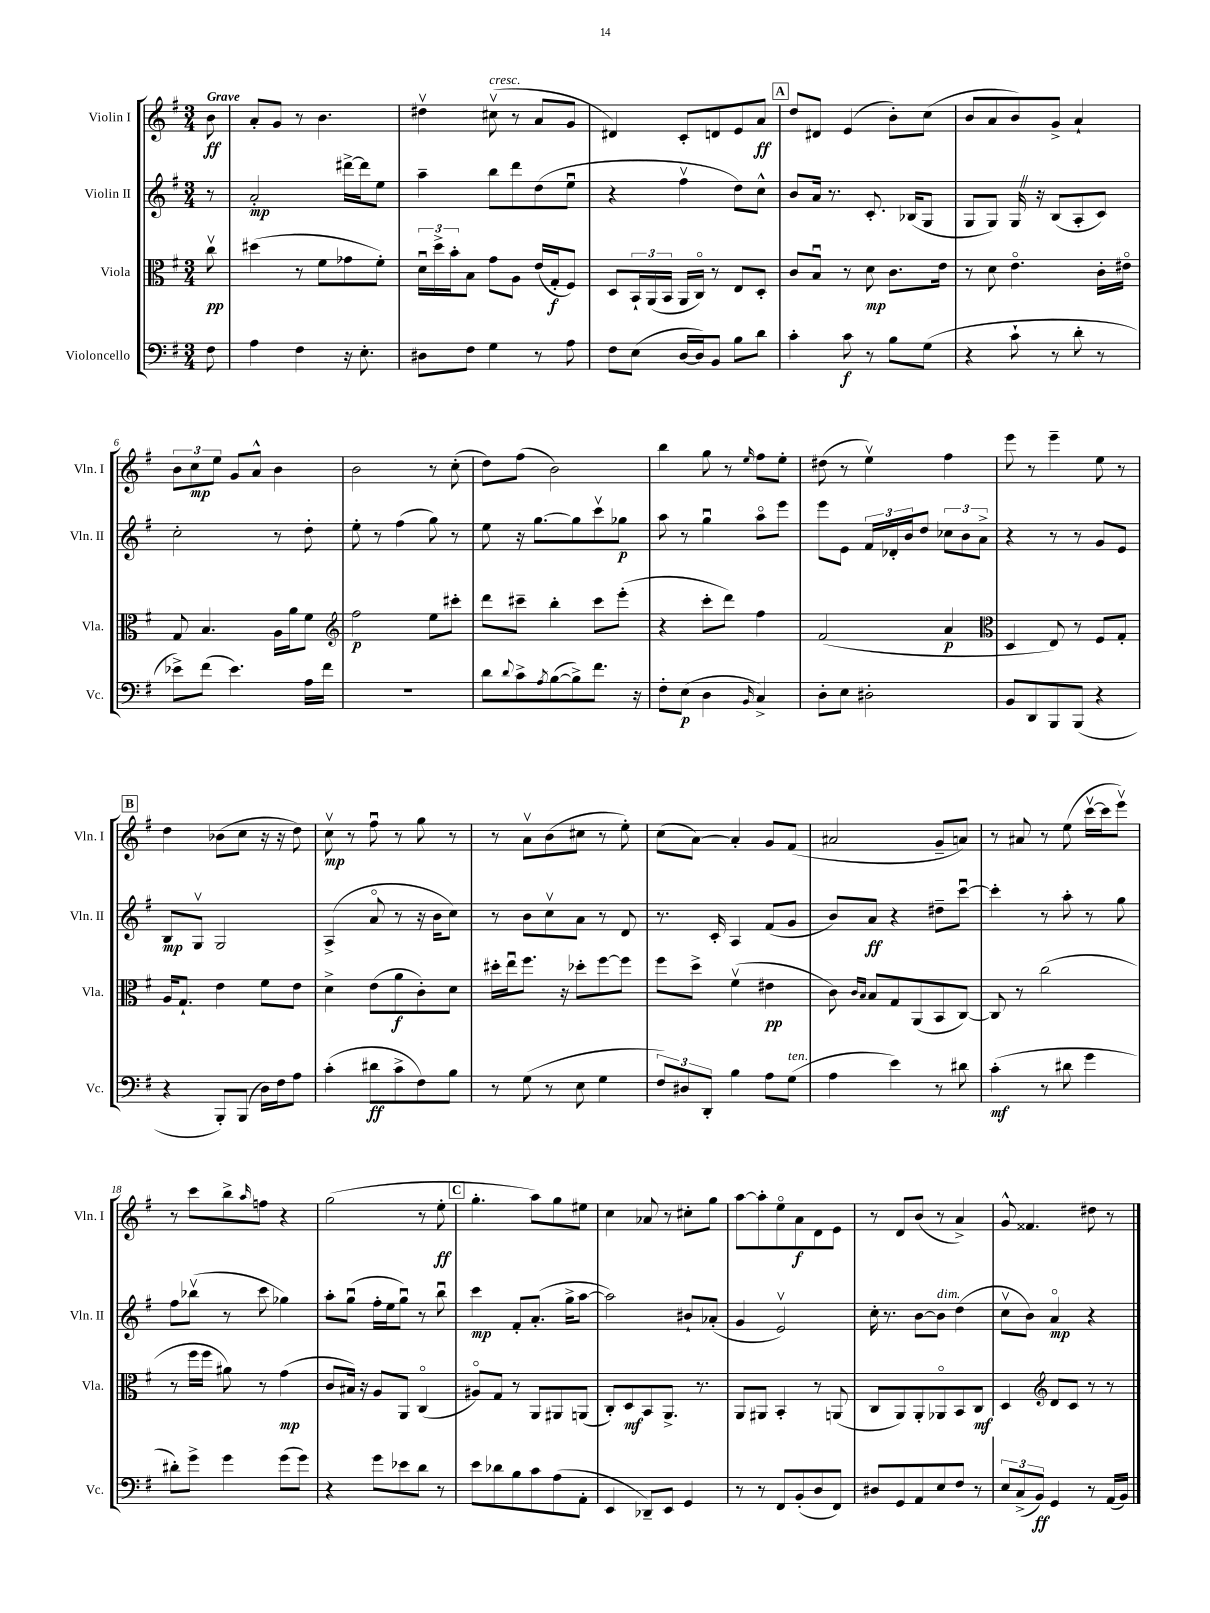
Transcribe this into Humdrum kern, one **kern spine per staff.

**kern	**kern	**kern	**kern
*staff4	*staff3	*staff2	*staff1
*clefF4	*clefC3	*clefG2	*clefG2
*k[f#]	*k[f#]	*k[f#]	*k[f#]
*M3/4	*M3/4	*M3/4	*M3/4
8F#	8ccv	8r	8b
=	=	=	=
4A	(4dd#	2a'	8a'
.	.	.	8g
4F#	8r	.	8r
.	8f#	.	4.b
16r	8g-	[16ddd#^	.
8.E'	.	16ddd#]	.
.	8f#')	8ee	.
=	=	=	=
8D#	24du	4aa~	4dd#v
.	24dd^	.	.
.	24b'	.	.
8F#	8B	.	.
4G	8g	8bb	(8cc#v
.	8A	8ddd	8r
8r	(16e	(8dd	8a
.	16G'	.	.
8A	8F#)	8eeu	8g
=	=	=	=
8F#	8D	4r	4d#)
(8E	24BB`	.	.
.	(24AA	.	.
.	24BB	.	.
[16D	16AA	4ff#v	8c'
16D])	16Co)	.	.
8BB	8r	.	8d
8B	8E	8dd)	8e
8d	8D'	8cc^^	8a
=	=	=	=
4c'	8c	8b	8dd
.	8Bu	16a	8d#
.	.	8.r	.
8c	8r	.	(4e
8r	8d	8.c'	.
8B	8.c	.	8b')
.	.	(16B-	.
(8G	.	8G	(8cc
.	16e	.	.
=	=	=	=
4r	8r	8G	8b
.	8d	8G)	8a
8c`	4.eo	16G	8b)
.	.	16r	.
8r	.	(8B	8g^
8d'	.	8A'	4a`
8r	16c'	8c)	.
.	16e#o	.	.
=	=	=	=
8e-^)	8G	2cc'	12b
.	.	.	12cc
(8f#	4.B	.	.
.	.	.	12ee
4.e-)	.	.	8g
.	.	.	8a^^
.	16A	8r	4b
.	16a	.	.
16A	8f#	8dd'	.
16f#	.	.	.
=	=	=	=
*	*clefG2	*	*
2.r	2ff#	8ee'	2b
.	.	8r	.
.	.	(4ff#	.
.	8ee	8gg)	8r
.	8ccc#'	8r	(8cc'
=	=	=	=
8d	8ddd	8ee	8dd)
8qqd	.	.	.
8c^	8ccc#~	16r	(8ff#
.	.	[8.gg	.
8qA	.	.	.
([8B	4bb'	.	2b)
8B^])	.	8gg]	.
8.f#	8ccc#	8cccv	.
.	(8eee'	8gg-	.
16r	.	.	.
=	=	=	=
8F#'	4r	8aa	4bb
(8E	.	8r	.
4D	8ccc'	4ggu	8gg
.	8ddd)	.	8r
16qqBB	.	.	16qqee
4C^)	4ff#	8aao	8ff#
.	.	8eee	8ee'
=	=	=	=
8D'	(2f#	8eee	(8dd#
8E	.	8e	8r
2D#'	.	24f#	4eev)
.	.	24d-'	.
.	.	24b	.
.	.	8dd	.
.	4a	12cc-	4ff#
.	.	12b	.
.	.	12a^	.
=	=	=	=
*	*clefC3	*	*
8BB	4D	4r	8eee
8DD	.	.	8r
8BBB	8E)	8r	4eee~
(8BBB	8r	8r	.
4r	8F#	8g	8ee
.	8G'	8e	8r
=	=	=	=
4r	16A	8B	4dd
.	8.G`	.	.
.	.	8Gv	.
8BBB')	4e	2G	(8b-
(8BBB	.	.	8cc
16D)	8f#	.	16r
16F#	.	.	16r
8A	8e	.	8dd)
=	=	=	=
(4c'	4d^	(4A^	8ccv
.	.	.	8r
8d#	(8e	8ao	8ff#u
8c^	8a	8r	8r
8F#)	8c')	16r	8gg
.	.	16b	.
8B	8d	8cc)	8r
=	=	=	=
8r	16dd#'	8r	8r
.	16eeu	.	.
(8G	8.ff#	8b	8av
8r	.	8ccv	(8b
.	16r	.	.
8E	8dd-'	8a	8cc#
4G	[8ff#	8r	8r
.	8ff#]	8d	8ee')
=	=	=	=
12F#)	8ff#	8.r	(8cc
12D#	.	.	.
.	8dd^	.	[8a)
12DD'	.	.	.
.	.	16c'	.
4B	(4f#v	4A	4a']
8A	4e#	(8f#	8g
(8G	.	8g	(8f#
=	=	=	=
4A	8c)	8b)	2a#
.	16qqc	.	.
.	16qqB	.	.
.	8B	8a	.
4e)	8G	4r	.
.	(8AA	.	.
8r	8BB	8dd#~	8g~
8d#	[8C)	[8cccu	8a)
=	=	=	=
(4c'	8C]	4ccc']	8r
.	8r	.	8a#
8r	(2cc	8r	8r
8d#	.	8aa'	(8ee
4g	.	8r	[16cccv
.	.	.	16ccc]
.	.	8gg	8eeev)
=	=	=	=
8d#')	8r	8ff#	8r
8g^	16ff#	(8bb-v	8ccc
.	16ff#	.	.
4g	8a#)	8r	8bb^
.	.	.	16qqaa
.	8r	8ccc	8ff
(8g	(4g	4gg-)	4r
8g)	.	.	.
=	=	=	=
4r	8c	8aa'	(2gg
.	16B#)	(8ggu	.
.	16r	.	.
8g	8A	16ff#'	.
.	.	16ee	.
8e-	8AA	8ggu)	.
8d	(4Co	8r	8r
8r	.	8bbu	8ee'
=	=	=	=
8e	8A#o)	4ccc	4.gg'
8d-	8G	.	.
8B	8r	8f#'	.
8c	8AA	(8.a'	8aa)
(8A	8AA#	.	8gg
.	.	16gg^	.
8AA'	(8AA	[8aa	8ee#
=	=	=	=
4EE	8C')	2aa])	4cc
.	8D	.	.
8DD-~)	8BB	.	8a-
8EE	8.AA^	.	8r
4GG	.	8b#`	8cc#'
.	8.r	.	.
.	.	(8a-'	8gg
=	=	=	=
8r	8AA	4g	[8aa
8r	8AA#	.	8aa']
8FF#	4BB'	2ev)	8eeo
(8BB'	.	.	8a
8D	8r	.	8d
8FF#)	(8AA	.	8e
=	=	=	=
8D#	8C	16cc'	8r
.	.	8.r	.
8GG	8AA)	.	8d
8AA	8AA'	[8b	(8b
8E	8AA-o	8b]	8r
8F#	8BB	(4dd	4a^)
8r	8C	.	.
=	=	=	=
12E	4D	8ccv	8g^^
(12C^	.	.	.
.	.	8b)	4.f##
12BB)	.	.	.
*	*clefG2	*	*
4GG	8d	4ao	.
.	8c	.	.
8r	8r	4r	8dd#
(16AA	8r	.	8r
16BB)	.	.	.
==	==	==	==
*-	*-	*-	*-
